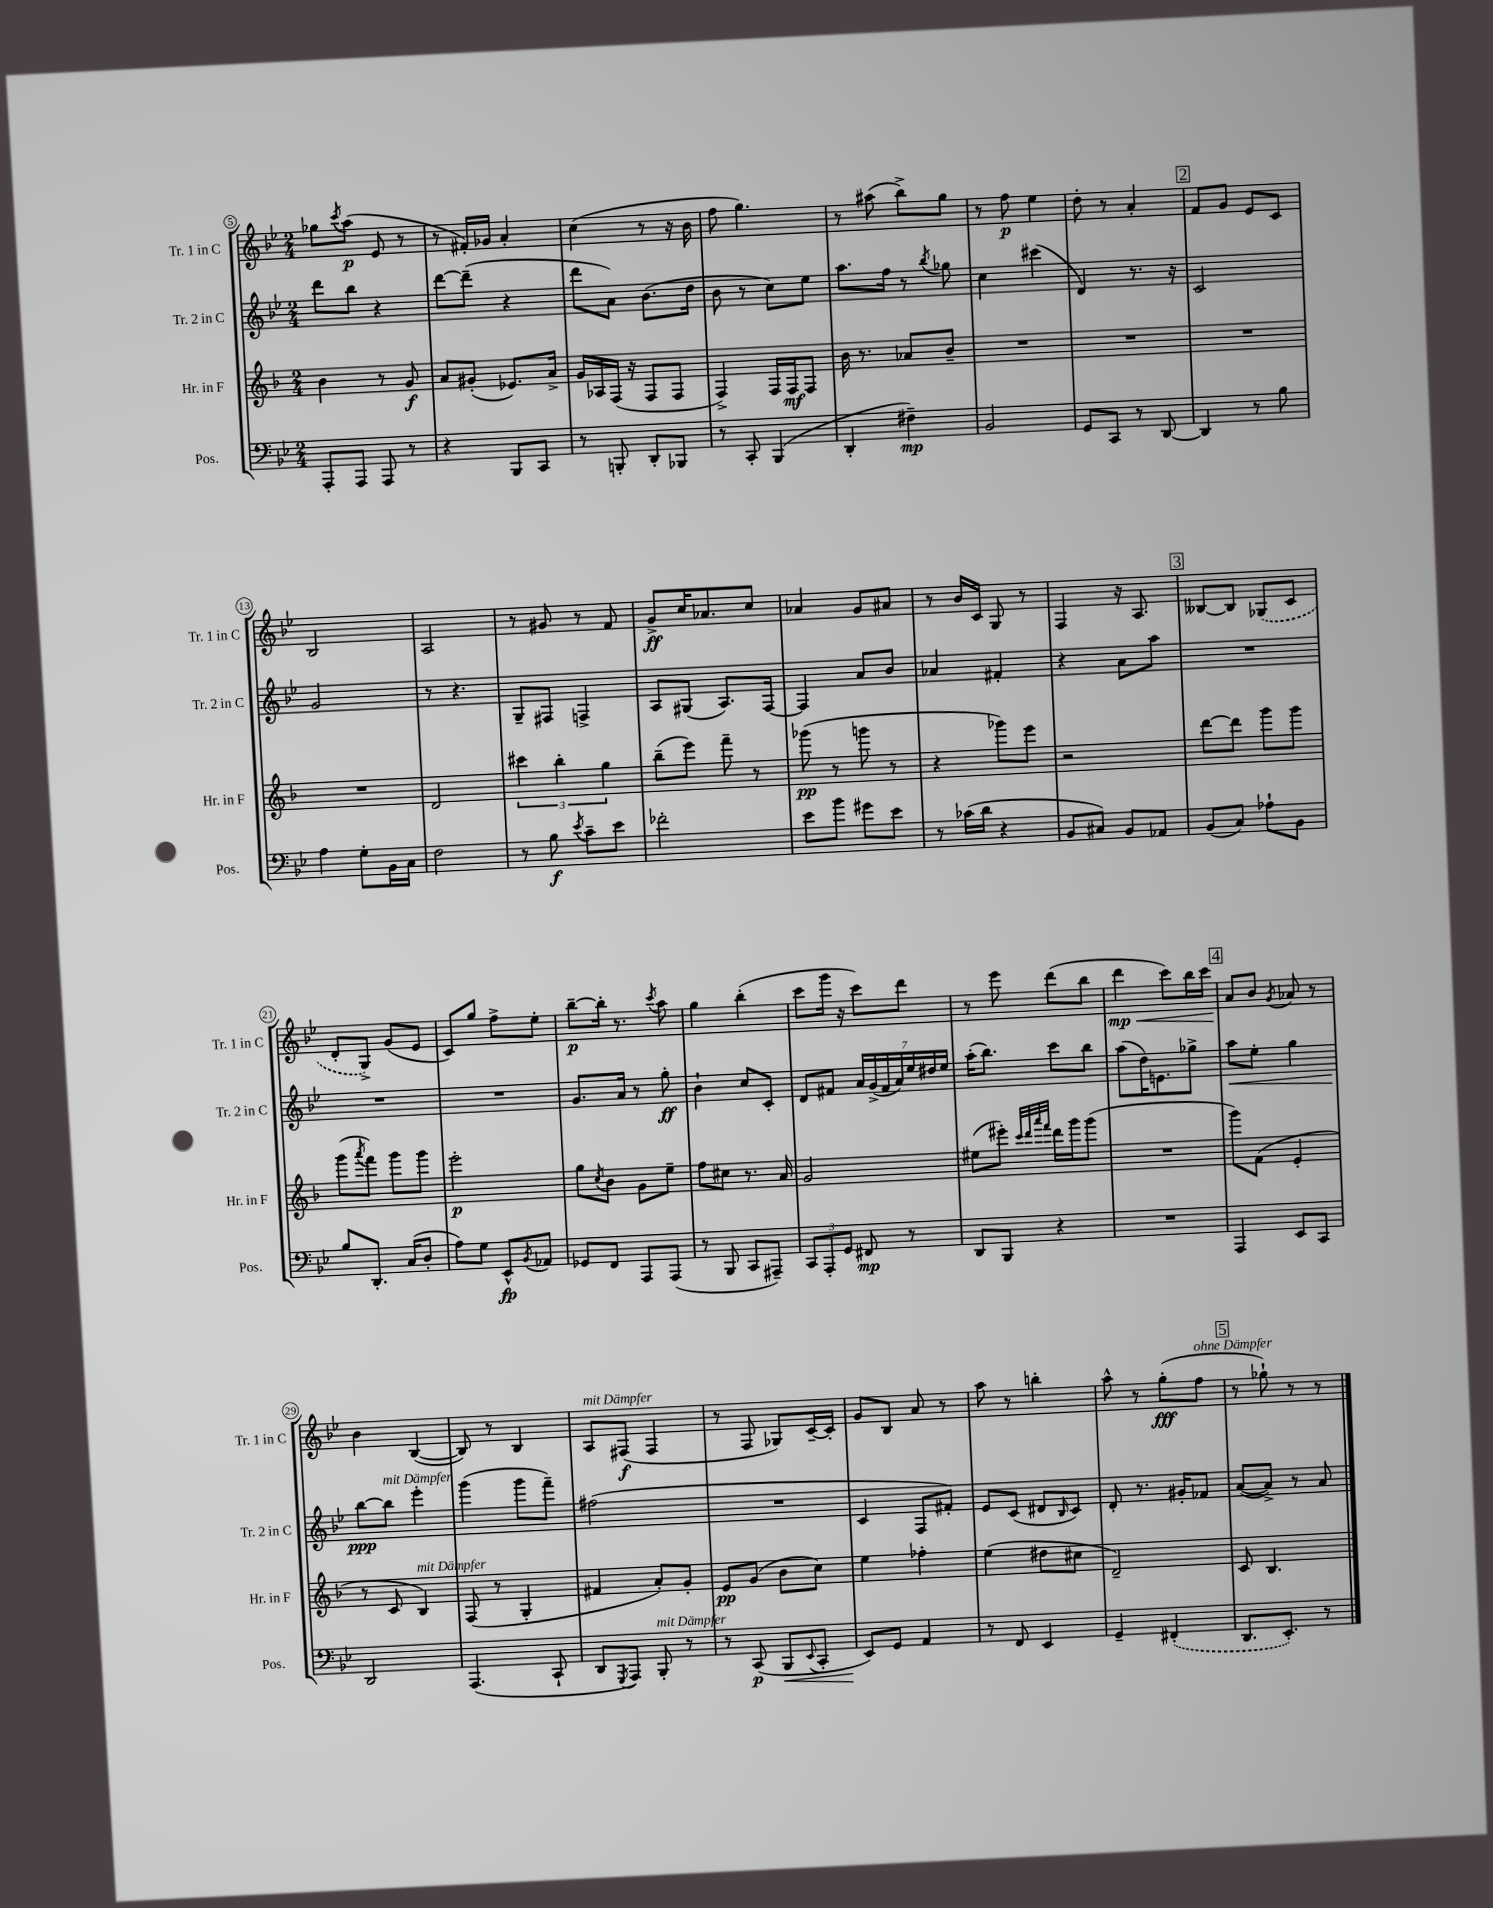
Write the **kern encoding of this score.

**kern	**kern	**kern	**kern
*staff4	*staff3	*staff2	*staff1
*clefF4	*clefG2	*clefG2	*clefG2
*k[b-e-]	*k[b-]	*k[b-e-]	*k[b-e-]
*M2/4	*M2/4	*M2/4	*M2/4
8AAA'/L	4b-\	8ddd\L	8gg-\L
.	.	.	8qccc/
8AAA/J	.	8bb-\J	(8aa\J
8AAA/	8r	4r	8e-/
8r	8g/	.	8r
=	=	=	=
4r	8a/L	[8ddd\L	8r
.	(8g#'/J	(8ddd~\]J	16f#'/LL)
.	.	.	16g-/JJ
8BBB-/L	8.e-/L)	4r	4a'/
8CC/J	.	.	.
.	16a^/Jk	.	.
=	=	=	=
8r	16g/LL	8ddd\L	(4cc\
.	16A-/	.	.
8BBB'/	(16F/JJ	8a\J)	.
.	16r	.	.
8DD'/L	8F/L	(8.b-\L	8r
8BBB-/J	8F/J	.	16r
.	.	16dd\Jk	16b-\
=	=	=	=
8r	4F^/)	8b-\	8ff\
8CC'/	.	8r	4.gg\)
(4BBB-/	16F/LL	8cc\L)	.
.	16F/J	.	.
.	8F/J	8ee-\J	.
=	=	=	=
4DD'/	16b-\	8.aa\L	8r
.	8.r	.	.
.	.	.	(8aa#\
.	.	16ff\Jk	.
4F#~\)	8a-/L	8r	8bb-^\L)
.	.	8qbb-/	.
.	8b-~/J	8gg-\	8gg\J
=	=	=	=
2BB-/	2r	4cc\	8r
.	.	.	8ff\
.	.	(4ccc#\	4ee-\
=	=	=	=
8GG/L	2r	4d/)	8dd'\
8CC/J	.	.	8r
8r	.	8.r	4a'/
[8DD/	.	.	.
.	.	16r	.
=	=	=	=
4DD/]	2r	2c/	8f/L
.	.	.	8g/J
8r	.	.	8e-/L
8B-\	.	.	8c/J
=	=	=	=
4A\	2r	2g/	2B-/
8G'\L	.	.	.
16BB-\L	.	.	.
16C\JJ	.	.	.
=	=	=	=
2F\	2d/	8r	2A/
.	.	4.r	.
=	=	=	=
8r	6ccc#\	8G~/L	8r
8B-\	.	8F#/J	8g#/
.	6bb-'\	.	.
8qe-/	.	.	.
8c~\L	.	4F^/	8r
.	6gg\	.	.
8e-\J	.	.	8f/
=	=	=	=
2f-'\	(8bb-~\L	8A/L	8g^/L
.	8eee\J)	(8G#/J	16cc/K
.	.	.	8.a-/
.	8fff~\	8.A/L)	.
.	8r	.	8cc/J
.	.	[16F/Jk	.
=	=	=	=
8e-\L	(8ggg-\	4F/]	4a-/
8b-\J	8r	.	.
8g#\L	8ggg\	8a/L	8g/L
8e-\J	8r	8b-/J	8a#/J
=	=	=	=
8r	4r	4a-/	8r
(16c-\LL	.	.	16b-/LL
16d\JJ	.	.	16c/JJ
4r	8ggg-\L)	4f#'/	8G/
.	8eee\J	.	8r
=	=	=	=
8BB-/L	2r	4r	4F/
8C#/J)	.	.	.
8BB-/L	.	8a\L	16r
.	.	.	8.A/
8AA-/J	.	8aa\J	.
=	=	=	=
(8BB-/L	[8ddd\L	2r	[8B--/L
8C/J)	8ddd\]J	.	8B--/]J
8A-`\L	8ggg\L	.	(8G-/L
8BB-\J	8ggg\J	.	8c/J
=	=	=	=
8B-/L	(8ggg\L	2r	8d'/L
.	8qaaa/	.	.
8.DD'/J	8fff\J)	.	8G^/J)
.	8ggg\L	.	(8g/L
(16C/LK	.	.	.
8D'/J	8ggg\J	.	8e-/J
=	=	=	=
8A\L)	2eee'\	2r	8c/L)
8G\J	.	.	8gg/J
8EE-^^/L	.	.	8ff^\L
8qBB-/	.	.	.
8AA-/J	.	.	8ee-'\J
=	=	=	=
8GG-/L	8gg\L	8.g/L	[8bb-~\L
.	8qcc/	.	.
8FF/J	8b-\J	.	16bb-'\]Jk
.	.	16a/Jk	8.r
8AAA/L	8g\L	8r	.
.	.	.	8qccc/
(8AAA/J	8ee~\J	8gg'\	8aa\
=	=	=	=
8r	8ff\L	4b-`\	4gg\
8BBB-/	8cc#\J	.	.
8CC/L	8.r	8cc/L	(4bb-'\
8AAA#~/J)	.	8c'/J	.
.	16a/	.	.
=	=	=	=
12CC/L	2g/	8d/L	8ccc\L
12AAA'/	.	.	.
.	.	8f#/J	16ggg\Jk
12GG/J	.	.	.
.	.	.	16r
8FF#/	.	28a/LL	8ccc\L)
.	.	(28g^/	.
.	.	28f#/	.
.	.	28a/)	.
8r	.	.	8ddd\J
.	.	28ee-/	.
.	.	28dd#/	.
.	.	28ee-/JJ	.
=	=	=	=
8DD/L	(8ee#\L	(16aa'\LK	8r
.	.	8.bb-\J)	.
8BBB-/J	8eee#'\J)	.	8eee-\
.	32qqccc/LLL	.	.
.	32qqddd/	.	.
.	32qqaaa/	.	.
.	32qqfff/JJJ	.	.
4r	16ddd\LL	8ccc\L	(8ddd\L
.	16ggg\J	.	.
.	(8ggg\J	8bb-\J	8bb-\J
=	=	=	=
2r	2r	(8aa\L	4ddd\
.	.	16dd\K)	.
.	.	8.e\	.
.	.	.	8ccc\L)
.	.	8gg-^\J	16bb-\L
.	.	.	16ccc\JJ
=	=	=	=
4AAA/	8ggg\L)	8aa\L	8a/L
.	(8f\J	8ee-'\J	8b-/J
.	.	.	8qg/
8EE-/L	4e'/	4gg\	8a-/
8CC/J	.	.	8r
=	=	=	=
2DD/	8r	[8bb-\L	4b-\
.	8c/	8bb-\]J	.
.	4B-/)	4eee-'\	([4B-/
=	=	=	=
(4.AAA/	(8F/	(4ggg\	8B-/])
.	8r	.	8r
.	4G'/	8ggg\L	4B-/
8CC`/	.	8fff~\J)	.
=	=	=	=
8DD/L	4f#/	(2ff#\	8A/L
8qGGG/	.	.	.
8AAA/J)	.	.	(8F#/J
8BBB-'/	8a'/L)	.	4F#/
8r	8g'/J	.	.
=	=	=	=
8r	8e/L	2r	8r
(8CC/	(8g/J	.	8F/
8BBB-/L	8b-\L	.	8G-/L)
8qqEE-/	.	.	.
8CC'/J	8cc\J)	.	[16c~/L
.	.	.	16c'/]JJ
=	=	=	=
8EE-/L)	4ee\	4c/	8g/L
8GG/J	.	.	8B-/J
4AA/	4ff-'\	8F/L	8a/
.	.	8f#'/J)	8r
=	=	=	=
8r	(4ee\	8e-/L	8aa\
8FF/	.	(8c/J	8r
4EE-/	8dd#\L	8d#/L	4bb'\
.	.	16qqB-/	.
.	8cc#\J	8c/J)	.
=	=	=	=
4GG~/	2d~/)	8d'/	8aa^^\
.	.	8.r	8r
(4FF#'/	.	.	(8gg'\L
.	.	16g#'/LK	.
.	.	8f-/J	8ff\J
=	=	=	=
8.DD/L	8c/	([8a/L	8r
.	4.B-/	8a^/]J)	8gg-`\)
8.EE-'/J)	.	.	.
.	.	8r	8r
8r	.	8a/	8r
==	==	==	==
*-	*-	*-	*-
